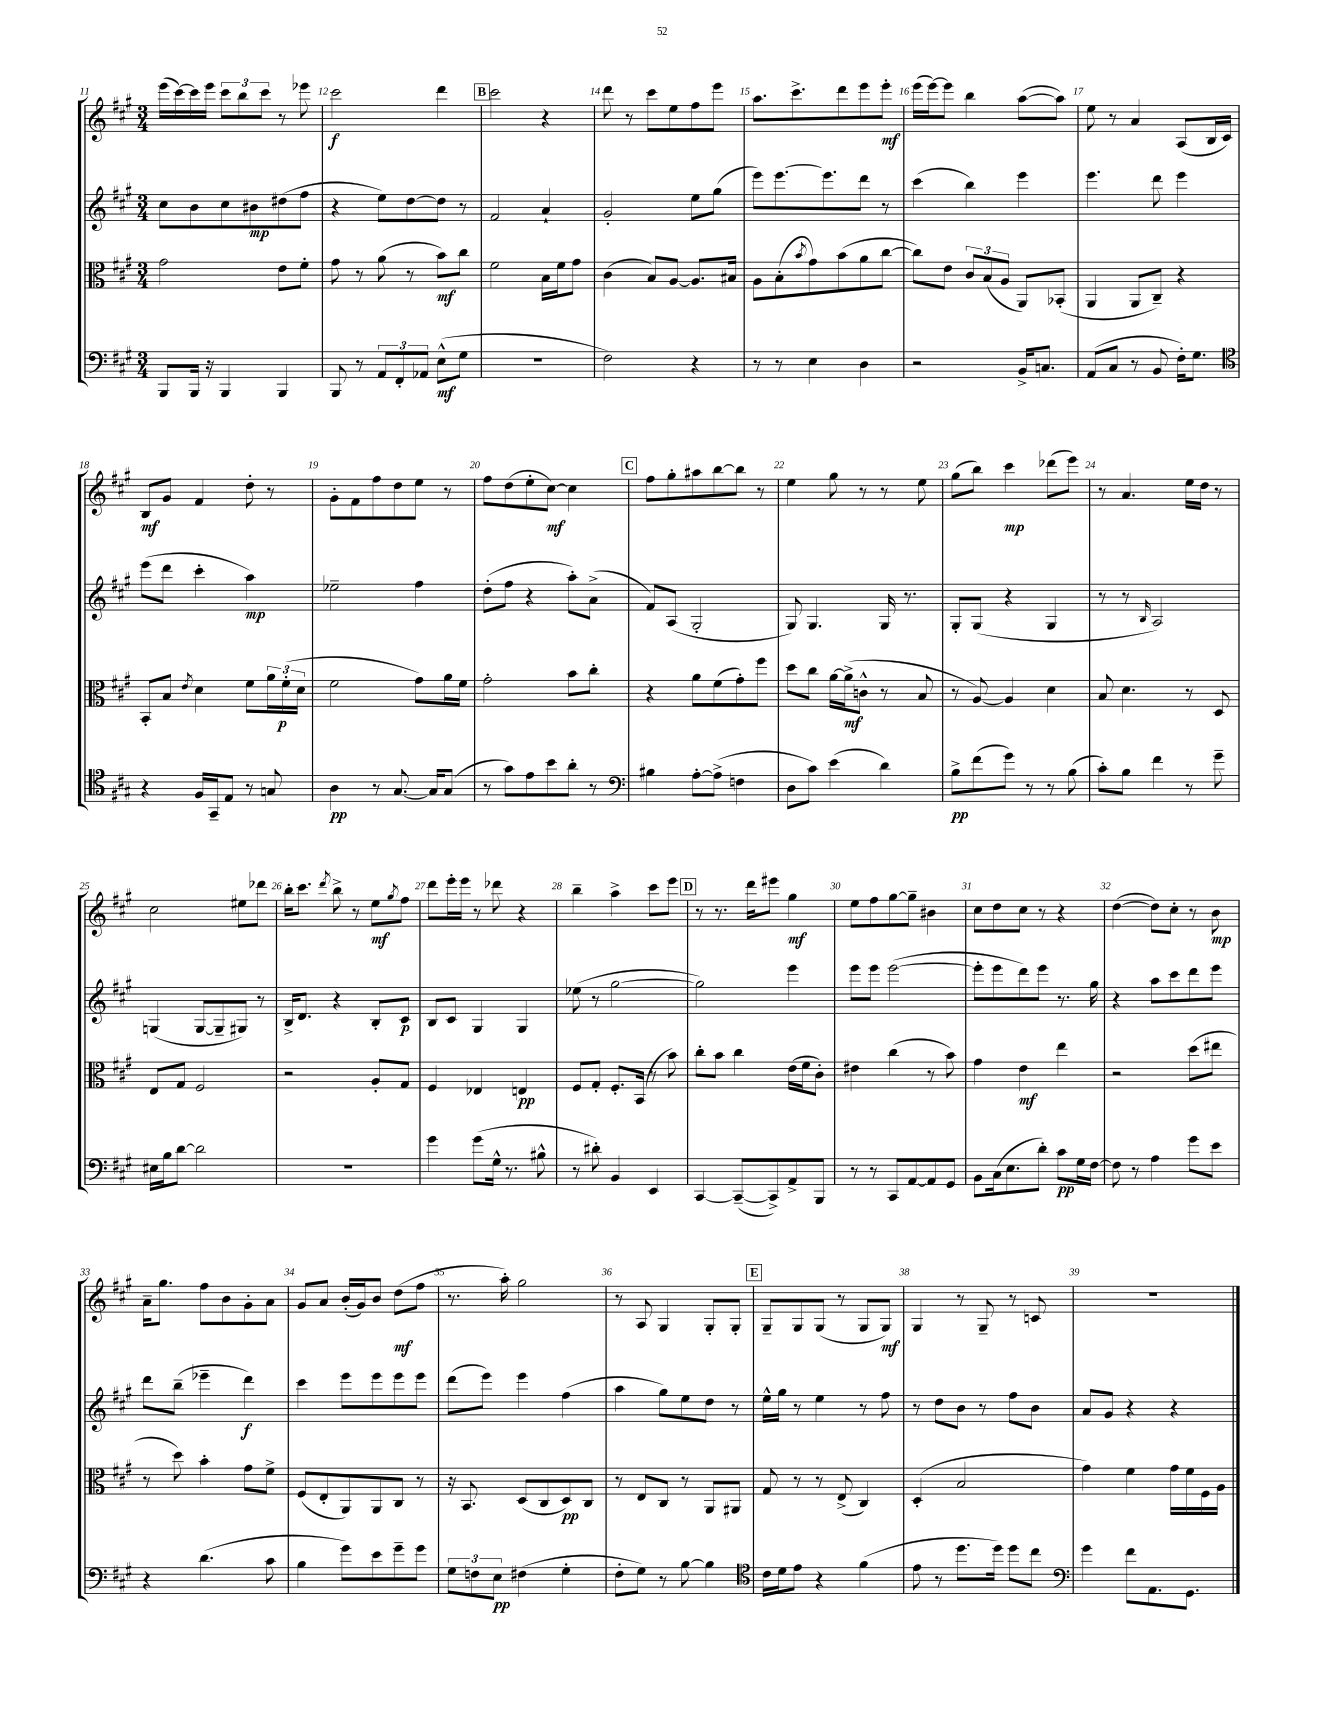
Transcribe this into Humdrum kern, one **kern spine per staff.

**kern	**dynam	**kern	**dynam	**kern	**dynam	**kern	**dynam
*part4	*part4	*part3	*part3	*part2	*part2	*part1	*part1
*staff4	*staff4	*staff3	*staff3	*staff2	*staff2	*staff1	*staff1
*clefF4	*	*clefC3	*	*clefG2	*	*clefG2	*
*k[f#c#g#]	*	*k[f#c#g#]	*	*k[f#c#g#]	*	*k[f#c#g#]	*
*M3/4	*	*M3/4	*	*M3/4	*	*M3/4	*
=11	=11	=11	=11	=11	=11	=11	=11
8BBB/L	.	2g#\	.	8cc#\L	.	(16eee\LL	.
.	.	.	.	.	.	[16ccc#\)	.
16BBB/Jk	.	.	.	8b\	.	16ccc#\]	.
16r	.	.	.	.	.	16eee\JJ	.
4BBB/	.	.	.	8cc#\	.	12ccc#\L	.
.	.	.	.	.	.	12bb\	.
.	.	.	.	8b#X\	mp	.	.
.	.	.	.	.	.	12ccc#\J	.
4BBB/	.	8e\L	.	(8dd#X\	.	8r	.
.	.	8f#'\J	.	8ff#\J	.	8eee-X\	.
=12	=12	=12	=12	=12	=12	=12	=12
8BBB/	.	8g#\	.	4r	.	2ccc#\	f
8r	.	8r	.	.	.	.	.
12AA/L	.	(8a\	.	8ee\L)	.	.	.
12FF#'/	.	.	.	.	.	.	.
.	.	8r	.	[8dd\	.	.	.
12AA-X/J	.	.	.	.	.	.	.
(8E^^\L	mf	8b\L)	mf	8dd\J]	.	4ddd\	.
8G#\J	.	8cc#\J	.	8r	.	.	.
!!LO:REH:place=s1:t=B
=13	=13	=13	=13	=13	=13	=13	=13
2.r	.	2f#\	.	2f#/	.	2ccc#\	.
.	.	16B\LL	.	4a`/	.	4r	.
.	.	16f#\J	.	.	.	.	.
.	.	8g#\J	.	.	.	.	.
=14	=14	=14	=14	=14	=14	=14	=14
2F#\)	.	(4c#\	.	2g#'/	.	8ddd\	.
.	.	.	.	.	.	8r	.
.	.	8B/L)	.	.	.	8ccc#\L	.
.	.	[8A/J	.	.	.	8ee\	.
4r	.	8.A/L]	.	8ee\L	.	8ff#\	.
.	.	.	.	(8gg#\J	.	8eee\J	.
.	.	16B#X/Jk	.	.	.	.	.
=15	=15	=15	=15	=15	=15	=15	=15
8r	.	8A\L	.	8eee\L)	.	8.aa\L	.
8r	.	(8B'\	.	[8.eee\	.	.	.
.	.	.	.	.	.	8.ccc#^\	.
.	.	8qb/	.	.	.	.	.
4E\	.	8g#\)	.	.	.	.	.
.	.	.	.	8.eee\]	.	.	.
.	.	(8b\	.	.	.	8ddd\	.
4D\	.	8a\	.	8ddd\J	.	8eee\	.
.	.	[8cc#\J	.	8r	.	8eee'\J	mf
=16	=16	=16	=16	=16	=16	=16	=16
2r	.	8cc#\L])	.	(4ccc#\	.	(16eee\LL	.
.	.	.	.	.	.	[16eee\J)	.
.	.	8e\J	.	.	.	8eee\J]	.
.	.	12c#/L	.	4bb\)	.	4bb\	.
.	.	(12B/	.	.	.	.	.
.	.	12A/J	.	.	.	.	.
16BB^/KL	.	8AA/L)	.	4eee\	.	([8aa\L	.
8.Cn/J	.	.	.	.	.	.	.
.	.	(8BB-X'/J	.	.	.	8aa\J])	.
=17	=17	=17	=17	=17	=17	=17	=17
(8AA/L	.	4AA/	.	4.eee\	.	8ee\	.
8C#/J	.	.	.	.	.	8r	.
8r	.	8AA/L	.	.	.	4a/	.
8BB/	.	8C#~/J)	.	8ddd\	.	.	.
16F#'\KL)	.	4r	.	4eee\	.	(8A/L	.
8.G#\J	.	.	.	.	.	.	.
.	.	.	.	.	.	16B/L	.
.	.	.	.	.	.	16c#/JJ)	.
!!LO:LB:g=z
=18	=18	=18	=18	=18	=18	=18	=18
*clefC4	*	*	*	*	*	*	*
4r	.	8BB'/L	.	(8eee\L	.	8B/L	mf
.	.	8B/J	.	8ddd\J	.	8g#/J	.
.	.	8qe/	.	.	.	.	.
16F#/LL	.	4d\	.	4ccc#'\	.	4f#/	.
16GG#~/J	.	.	.	.	.	.	.
8E/J	.	.	.	.	.	.	.
8r	.	8f#\L	.	4aa\)	mp	8dd'\	.
8Gn/	.	24a\L	.	.	.	8r	.
.	.	(24f#'\	p	.	.	.	.
.	.	24d\JJ	.	.	.	.	.
=19	=19	=19	=19	=19	=19	=19	=19
4A\	pp	2f#\	.	2ee-X~\	.	8g#'\L	.
.	.	.	.	.	.	8f#\	.
8r	.	.	.	.	.	8ff#\	.
[8.G#/	.	.	.	.	.	8dd\	.
.	.	8g#\L)	.	4ff#\	.	8ee\J	.
16G#/KL]	.	.	.	.	.	.	.
(8G#/J	.	16a\L	.	.	.	8r	.
.	.	16f#\JJ	.	.	.	.	.
=20	=20	=20	=20	=20	=20	=20	=20
8r	.	2g#'\	.	(8dd'\L	.	8ff#\L	.
8g#\L)	.	.	.	8ff#\J	.	(8dd\	.
8e\	.	.	.	4r	.	8ee'\	.
8b\	.	.	.	.	.	[8cc#\J)	mf
8a'\J	.	8b\L	.	8aa'\L)	.	4cc#\]	.
8r	.	8cc#'\J	.	(8a^\J	.	.	.
!!LO:REH:place=s1:t=C
=21	=21	=21	=21	=21	=21	=21	=21
*clefF4	*	*	*	*	*	*	*
4B#X\	.	4r	.	8f#/L)	.	8ff#\L	.
.	.	.	.	(8A/J	.	8gg#'\	.
[8A'\L	.	8a\L	.	2G#'/	.	8aa#X\	.
(8A^\J]	.	(8f#\	.	.	.	[8bb\	.
4Fn\	.	8g#'\)	.	.	.	8bb\J]	.
.	.	8ff#\J	.	.	.	8r	.
=22	=22	=22	=22	=22	=22	=22	=22
8D\L	.	8dd\L	.	8G#/)	.	4ee\	.
8c#\J)	.	8cc#\J	.	4.G#/	.	.	.
(4e\	.	[16a\LL	.	.	.	8gg#\	.
.	.	(16a^\J]	mf	.	.	.	.
.	.	8cn^^\J	.	.	.	8r	.
4d\)	.	8r	.	16G#/	.	8r	.
.	.	.	.	8.r	.	.	.
.	.	8B/	.	.	.	8ee\	.
=23	=23	=23	=23	=23	=23	=23	=23
8B^\L	pp	8r	.	8G#'/L	.	(8gg#\L	.
(8f#\	.	[8A/)	.	(8G#/J	.	8bb\J)	.
8g#\J)	.	4A/]	.	4r	.	4ccc#\	mp
8r	.	.	.	.	.	.	.
8r	.	4d\	.	4G#/	.	(8ddd-X\L	.
(8B\	.	.	.	.	.	8eee\J)	.
=24	=24	=24	=24	=24	=24	=24	=24
8c#'\L)	.	8B/	.	8r	.	8r	.
8B\J	.	4.d\	.	8r	.	4.a/	.
.	.	.	.	16qqB/	.	.	.
4f#\	.	.	.	2A/)	.	.	.
8r	.	8r	.	.	.	16ee\LL	.
.	.	.	.	.	.	16dd\JJ	.
8g#~\	.	8D/	.	.	.	8r	.
!!LO:LB:g=z
=25	=25	=25	=25	=25	=25	=25	=25
16E#X\LL	.	8E/L	.	(4Gn/	.	2cc#\	.
16B\J	.	.	.	.	.	.	.
[8d\J	.	8G#/J	.	.	.	.	.
2d\]	.	2F#/	.	[8G/L	.	.	.
.	.	.	.	8G~/]	.	.	.
.	.	.	.	8G#X/J)	.	8ee#X\L	.
.	.	.	.	8r	.	8ddd-X\J	.
=26	=26	=26	=26	=26	=26	=26	=26
2.r	.	2r	.	16B^/KL	.	16bb'\KL	.
.	.	.	.	8.d/J	.	8.ccc#\J	.
.	.	.	.	.	.	8qddd/	.
.	.	.	.	4r	.	8bb^\	.
.	.	.	.	.	.	8r	.
.	.	8A'/L	.	8B'/L	.	8ee\L	mf
.	.	.	.	.	.	8qgg#/	.
.	.	8G#/J	.	8c#/J	p	8ff#\J	.
=27	=27	=27	=27	=27	=27	=27	=27
4g#\	.	4F#/	.	8B/L	.	8ddd\L	.
.	.	.	.	8c#/J	.	16eee'\L	.
.	.	.	.	.	.	16eee\JJ	.
(8g#\L	.	4E-X/	.	4G#/	.	8r	.
16G#^^\Jk	.	.	.	.	.	8ddd-X\	.
8.r	.	.	.	.	.	.	.
.	.	4En/	pp	4G#/	.	4r	.
8B#X^^\	.	.	.	.	.	.	.
=28	=28	=28	=28	=28	=28	=28	=28
8r	.	8F#/L	.	(8ee-X\	.	4bb~\	.
8d#X'\)	.	8G#'/J	.	8r	.	.	.
4BB/	.	8.F#'/L	.	[2gg#\	.	4aa^\	.
.	.	(16BB/Jk	.	.	.	.	.
4EE/	.	8r	.	.	.	8ccc#\L	.
.	.	8b\)	.	.	.	8eee\J	.
!!LO:REH:place=s1:t=D
=29	=29	=29	=29	=29	=29	=29	=29
[4CC#/	.	8cc#'\L	.	2gg#\])	.	8r	.
.	.	8b\J	.	.	.	8.r	.
(8CC#~/L_	.	4cc#\	.	.	.	.	.
.	.	.	.	.	.	16ddd\KL	.
8CC#^/])	.	.	.	.	.	8eee#X\J	.
8AA^/	.	(16e\LL	.	4eee\	.	4gg#\	mf
.	.	16f#\J	.	.	.	.	.
8BBB/J	.	8c#'\J)	.	.	.	.	.
=30	=30	=30	=30	=30	=30	=30	=30
8r	.	4e#X\	.	8eee\L	.	8ee\L	.
8r	.	.	.	8eee\J	.	8ff#\	.
8CC#/L	.	(4cc#\	.	([2eee\	.	[8gg#\	.
[8AA/	.	.	.	.	.	8gg#~\J]	.
8AA/]	.	8r	.	.	.	4b#X\	.
8GG#/J	.	8b\)	.	.	.	.	.
=31	=31	=31	=31	=31	=31	=31	=31
8BB\L	.	4g#\	.	8eee'\L]	.	8cc#\L	.
(16C#\k	.	.	.	8eee\	.	8dd\	.
8.E\	.	.	.	.	.	.	.
.	.	4e\	mf	8ddd\)	.	8cc#\J	.
8d'\J)	.	.	.	8eee\J	.	8r	.
8c#\L	pp	4ee\	.	8.r	.	4r	.
16G#\L	.	.	.	.	.	.	.
[16F#\JJ	.	.	.	16gg#\	.	.	.
=32	=32	=32	=32	=32	=32	=32	=32
8F#\]	.	2r	.	4r	.	([4dd\	.
8r	.	.	.	.	.	.	.
4A\	.	.	.	8aa\L	.	8dd\L])	.
.	.	.	.	8ccc#\	.	8cc#'\J	.
8g#\L	.	(8dd\L	.	8ddd\	.	8r	.
8e\J	.	8ee#X\J	.	8eee\J	.	8b\	mp
!!LO:LB:g=z
=33	=33	=33	=33	=33	=33	=33	=33
4r	.	8r	.	8ddd\L	.	16a~\KL	.
.	.	.	.	.	.	8.gg#\J	.
.	.	8dd\)	.	(8bb~\J	.	.	.
(4.d\	.	4b'\	.	4eee-X~\	.	8ff#\L	.
.	.	.	.	.	.	8b\	.
.	.	8g#\L	.	4ddd\)	f	8g#'\	.
8c#\	.	8f#^\J	.	.	.	8a\J	.
=34	=34	=34	=34	=34	=34	=34	=34
4B\	.	(8F#/L	.	4ccc#\	.	8g#/L	.
.	.	8E'/	.	.	.	8a/J	.
8g#\L)	.	8AA/)	.	8eee\L	.	(16b'/LL	.
.	.	.	.	.	.	16g#/J)	.
8e\	.	8AA/	.	8eee\	.	8b/J	.
8g#~\	.	8C#/J	.	8eee\	.	(8dd\L	mf
8g#\J	.	8r	.	8eee\J	.	8ff#\J	.
=35	=35	=35	=35	=35	=35	=35	=35
12G#\L	.	16r	.	(8ddd\L	.	8.r	.
.	.	8.BB/	.	.	.	.	.
12Fn\	.	.	.	.	.	.	.
.	.	.	.	8eee\J)	.	.	.
12E\J	pp	.	.	.	.	.	.
.	.	.	.	.	.	16aa'\)	.
(4F#X\	.	(8D/L	.	4eee\	.	2gg#\	.
.	.	8C#/	.	.	.	.	.
4G#'\	.	8D/)	pp	(4ff#\	.	.	.
.	.	8C#/J	.	.	.	.	.
=36	=36	=36	=36	=36	=36	=36	=36
8F#'\L	.	8r	.	4aa\	.	8r	.
8G#\J)	.	8E/L	.	.	.	8A/	.
8r	.	8C#/J	.	8gg#\L)	.	4G#/	.
[8B\	.	8r	.	8ee\	.	.	.
4B\]	.	8AA/L	.	8dd\J	.	8G#'/L	.
.	.	8AA#X/J	.	8r	.	8G#'/J	.
!!LO:REH:place=s1:t=E
=37	=37	=37	=37	=37	=37	=37	=37
*clefC4	*	*	*	*	*	*	*
16c#\LL	.	8G#/	.	16ee^^\LL	.	8G#~/L	.
16d\J	.	.	.	16gg#\JJ	.	.	.
8e\J	.	8r	.	8r	.	8G#/	.
4r	.	8r	.	4ee\	.	(8G#/J	.
.	.	(8E^/	.	.	.	8r	.
(4f#\	.	4C#/)	.	8r	.	8G#/L	.
.	.	.	.	8ff#\	.	8G#/J)	mf
=38	=38	=38	=38	=38	=38	=38	=38
8e\	.	(4D'/	.	8r	.	4G#/	.
8r	.	.	.	8dd\L	.	.	.
8.dd\L	.	2B/	.	8b\J	.	8r	.
.	.	.	.	8r	.	8G#~/	.
16dd\Jk)	.	.	.	.	.	.	.
8dd\L	.	.	.	8ff#\L	.	8r	.
8cc#\J	.	.	.	8b\J	.	8cn/	.
=39	=39	=39	=39	=39	=39	=39	=39
*clefF4	*	*	*	*	*	*	*
4g#\	.	4g#\)	.	8a/L	.	2.r	.
.	.	.	.	8g#/J	.	.	.
8f#\L	.	4f#\	.	4r	.	.	.
8.AA\	.	.	.	.	.	.	.
.	.	16g#\LL	.	4r	.	.	.
8.GG#\J	.	16f#\	.	.	.	.	.
.	.	16F#\	.	.	.	.	.
.	.	16A\JJ	.	.	.	.	.
==	==	==	==	==	==	==	==
*-	*-	*-	*-	*-	*-	*-	*-
